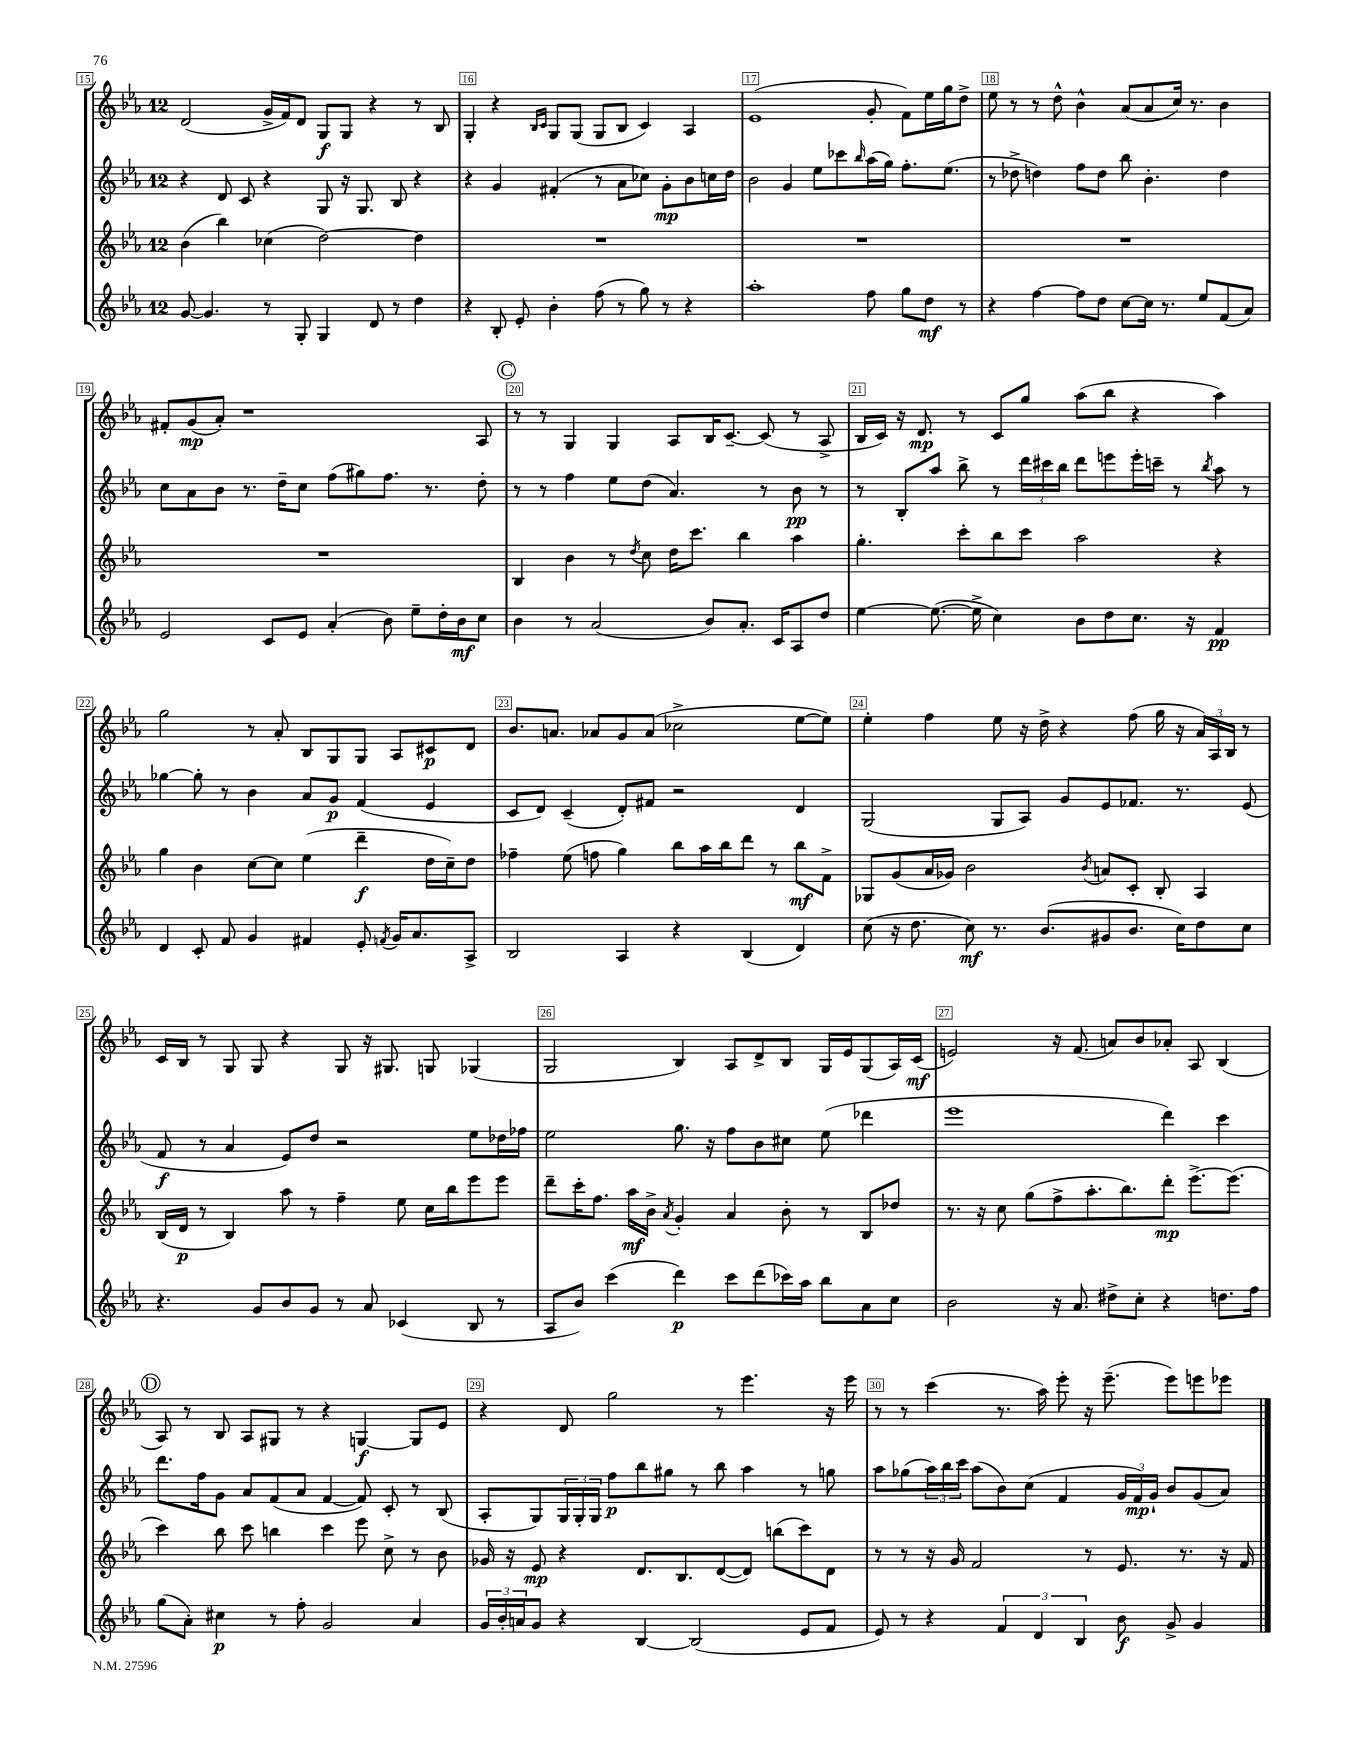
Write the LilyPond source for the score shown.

<<
\new StaffGroup <<
\new Staff = "s0" {
    \clef treble \key ees \major \once \override Staff.TimeSignature.style = #'single-digit \time 12/8
    d'2( g'16-> f'16) d'8 g8\f g8 r4 r8 bes8 |
    g4-. r4 \grace { bes16 c'16 } g8 g8( g8 bes8 c'4) aes4 |
    ees'1( g'8-. f'8) ees''16 g''16 d''8-> |
    ees''8 r8 r8 d''8-^ bes'4-^ aes'8( aes'8 c''16) r8. bes'4 |
    fis'8-. g'8\mp( aes'8-.) r1 aes8 |
    \mark \markup { \circle "C" } r8 r8 g4 g4 aes8 bes16 c'8.~-- c'8( r8 aes8-> |
    bes16 c'16) r16 d'8.\mp r8 c'8 g''8 aes''8( bes''8 r4 aes''4) |
    g''2 r8 aes'8-. bes8 g8 g8 aes8 cis'8\p d'8 |
    bes'8. a'8. aes'8 g'8 aes'8( ces''2-> ees''8~ ees''8) |
    ees''4-. f''4 ees''8 r16 d''16-> r4 f''8( g''16 r16 \tuplet 3/2 { aes'16) aes16 bes16 } r8 |
    c'16 bes16 r8 g8 g8 r4 g8 r16 gis8. g8 ges4( |
    g2 bes4) aes8 d'8-> bes8 g16 ees'16 g8( aes16) c'16\mf( |
    e'2) r16 f'8.( a'8) bes'8 aes'8-. aes8 bes4( |
    \mark \markup { \circle "D" } aes8) r8 bes8 aes8 gis8 r8 r4 g4~\f g8 ees'8 |
    r4 d'8 g''2 r8 ees'''4. r16 ees'''16 |
    r8 r8 c'''4( r8. aes''16) ees'''8-. r16 ees'''8.--( ees'''8) e'''8 ees'''8 \bar "|." |
}
\new Staff = "s1" {
    \clef treble \key ees \major \once \override Staff.TimeSignature.style = #'single-digit \time 12/8
    r4 d'8 c'8 r4 g8 r16 g8. bes8 r4 |
    r4 g'4 fis'4-.( r8 aes'8 ces''8) g'8-.\mp bes'8 c''16 d''16 |
    bes'2 g'4 ees''8 ces'''8 \grace { bes''16 } aes''16( g''16) f''8.-. ees''8.( |
    r8 des''8-> d''4) f''8 d''8 bes''8 bes'4.-. d''4 |
    c''8 aes'8 bes'8 r8. d''16-- c''8 f''8( gis''8) f''8. r8. d''8-. |
    \mark \markup { \circle "C" } r8 r8 f''4 ees''8 d''8( aes'4.) r8 bes'8\pp r8 |
    r8 bes8-. aes''8 bes''8-> r8 \tuplet 3/2 { d'''16 cis'''16 bes''16 } d'''8 e'''8 e'''16-. c'''16-- r8 \acciaccatura { bes''8 } aes''8 r8 |
    ges''4~ ges''8-. r8 bes'4 aes'8 g'8\p f'4( ees'4 |
    c'8 d'8) c'4--( d'8-.) fis'8 r2 d'4 |
    g2( g8 aes8) g'8 ees'8 fes'8. r8. ees'8( |
    f'8\f r8 aes'4 ees'8) d''8 r2 ees''8 des''16 fes''16 |
    ees''2 g''8. r16 f''8 bes'8 cis''8 ees''8( des'''4 |
    ees'''1 d'''4) c'''4 |
    \mark \markup { \circle "D" } d'''8. f''16 g'8 aes'8 f'8( aes'8 f'4~ f'8) c'8-. r8 bes8( |
    aes8-. g8) \tuplet 3/2 { g16 g16-. g16 } f''8\p bes''8 gis''8 r8 bes''8 aes''4 r8 g''8 |
    aes''8 ges''8( \tuplet 3/2 { aes''16) bes''16 c'''16 } aes''8( bes'8) c''8( f'4 \tuplet 3/2 { g'16 f'16\mp) g'16-! } bes'8 g'8( aes'8) \bar "|." |
}
\new Staff = "s2" {
    \clef treble \key ees \major \once \override Staff.TimeSignature.style = #'single-digit \time 12/8
    bes'4( bes''4) ces''4( d''2~) d''4 |
    R1. |
    R1. |
    R1. |
    R1. |
    \mark \markup { \circle "C" } bes4 bes'4 r8 \acciaccatura { d''8 } c''8 d''16 c'''8. bes''4 aes''4 |
    g''4.-. c'''8-. bes''8 c'''8 aes''2 r4 |
    g''4 bes'4 c''8~ c''8 ees''4( d'''4--\f d''16 c''16--) d''8 |
    fes''4-- ees''8( f''8 g''4) bes''8 aes''16 bes''16 d'''8 r8 bes''8\mf f'8-> |
    ges8 g'8( aes'16 ges'16) bes'2 \acciaccatura { bes'8 } a'8 c'8-. bes8-. aes4 |
    bes16( d'16\p r8 bes4) aes''8 r8 f''4-- ees''8 c''16 bes''16 ees'''8 ees'''8 |
    d'''8-- c'''16-. f''8. aes''16\mf bes'16-> \acciaccatura { aes'8 } g'4-. aes'4 bes'8-. r8 bes8 des''8 |
    r8. r16 c''8 g''8( f''8-> aes''8.-. bes''8.) d'''8-.\mp ees'''8.~-> ees'''8.( |
    \mark \markup { \circle "D" } c'''4) bes''8 c'''8 b''4 c'''4 ees'''8 c''8-> r8 bes'8 |
    ges'16 r16 ees'8\mp r4 d'8. bes8. d'8~( d'8) b''8( c'''8) d'8 |
    r8 r8 r16 g'16 f'2 r8 ees'8. r8. r16 f'16 \bar "|." |
}
\new Staff = "s3" {
    \clef treble \key ees \major \once \override Staff.TimeSignature.style = #'single-digit \time 12/8
    g'8~ g'4. r8 g8-. g4 d'8 r8 d''4 |
    r4 bes8-. ees'8-. bes'4-. f''8( r8 g''8) r8 r4 |
    aes''1-. f''8 g''8 d''8\mf r8 |
    r4 f''4~ f''8 d''8 c''8~ c''16 r8. ees''8 f'8( aes'8) |
    ees'2 c'8 ees'8 aes'4-.( bes'8) ees''8-- d''16-. bes'16\mf c''8 |
    \mark \markup { \circle "C" } bes'4 r8 aes'2( bes'8) aes'8.-. c'16 aes8 d''8 |
    ees''4~ ees''8.~( ees''16-> c''4) bes'8 d''8 c''8. r16 f'4\pp |
    d'4 c'8-. f'8 g'4 fis'4 ees'8-. \acciaccatura { f'8 } g'16 aes'8. aes8-> |
    bes2 aes4 r4 bes4( d'4) |
    c''8( r16 d''8. c''8\mf) r8. bes'8.( gis'8 bes'8. c''16) d''8 c''8 |
    r4. g'8 bes'8 g'8 r8 aes'8 ces'4( bes8 r8 |
    aes8 bes'8) c'''4( d'''4\p) c'''8 d'''8( ces'''16) aes''16 bes''8 aes'8 c''8 |
    bes'2 r16 aes'8. dis''8-> c''8-. r4 d''8. f''16 |
    \mark \markup { \circle "D" } g''8( aes'8-.) cis''4\p r8 f''8-. g'2 aes'4 |
    \tuplet 3/2 { g'16 bes'16-. a'16 } g'8 r4 bes4~ bes2( ees'8 f'8 |
    ees'8) r8 r4 \tuplet 3/2 { f'4 d'4 bes4 } bes'8\f g'8-> g'4 \bar "|." |
}
>>
>>
\layout { \context { \Score currentBarNumber = #15 \override BarNumber.break-visibility = ##(#f #t #t) barNumberVisibility = #all-bar-numbers-visible \override BarNumber.stencil = #(make-stencil-boxer 0.1 0.3 ly:text-interface::print) } }
